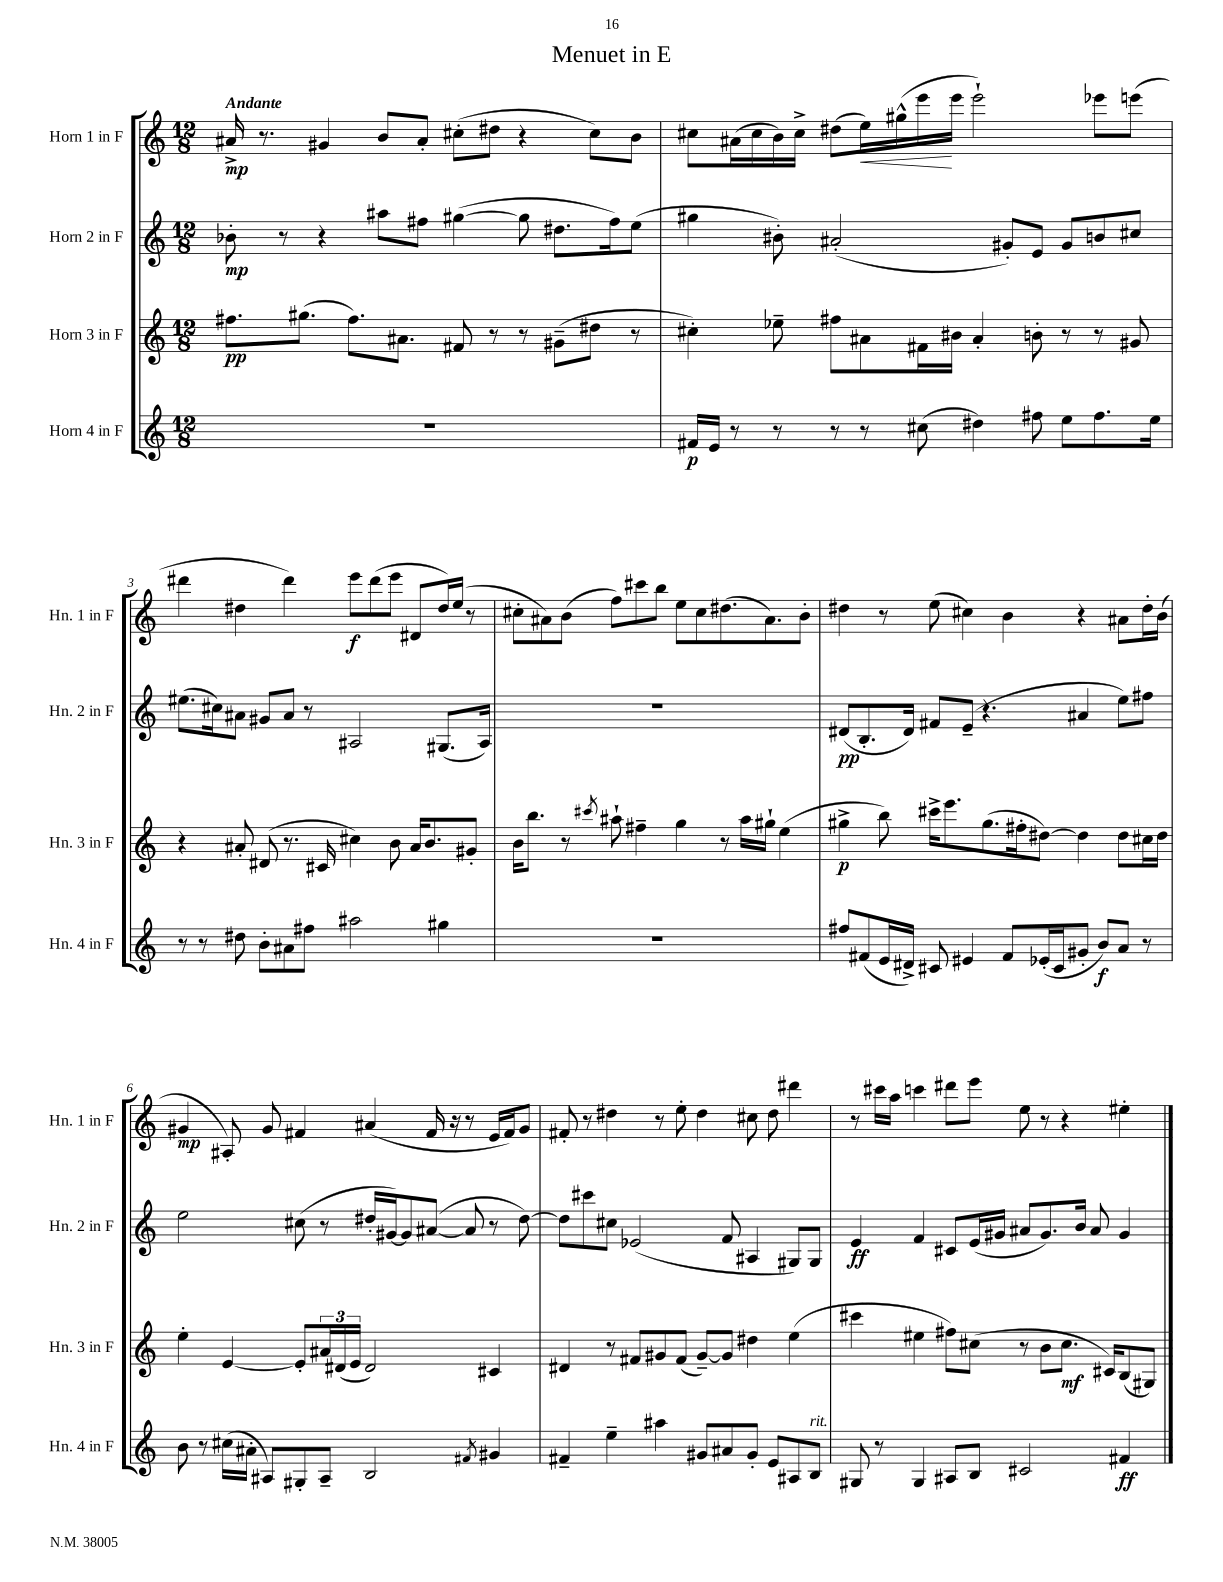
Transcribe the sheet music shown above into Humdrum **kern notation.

**kern	**dynam	**kern	**dynam	**kern	**dynam	**kern	**dynam
*part4	*part4	*part3	*part3	*part2	*part2	*part1	*part1
*staff4	*staff4	*staff3	*staff3	*staff2	*staff2	*staff1	*staff1
*I"Horn 4 in F	*	*I"Horn 3 in F	*	*I"Horn 2 in F	*	*I"Horn 1 in F	*
*I'Hn. 4 in F	*	*I'Hn. 3 in F	*	*I'Hn. 2 in F	*	*I'Hn. 1 in F	*
*clefG2	*	*clefG2	*	*clefG2	*	*clefG2	*
*k[]	*	*k[]	*	*k[]	*	*k[]	*
*M12/8	*	*M12/8	*	*M12/8	*	*M12/8	*
=1	=1	=1	=1	=1	=1	=1	=1
!	!	!	!	!	!	!LO:TX:a:B:t=Andante	!
1.r	.	8.ff#X\L	pp	8b-X'\	mp	16a#X^/	mp
.	.	.	.	.	.	8.r	.
.	.	.	.	8r	.	.	.
.	.	(8.gg#X\J	.	.	.	.	.
.	.	.	.	4r	.	4g#X/	.
.	.	8.ff#\L)	.	.	.	.	.
.	.	.	.	8aa#X\L	.	8b/L	.
.	.	8.a#X\J	.	.	.	.	.
.	.	.	.	8ff#X\J	.	8a#'/J	.
.	.	8f#X/	.	([4gg#X\	.	(8cc#X'\L	.
.	.	8r	.	.	.	8dd#X\J	.
.	.	8r	.	8gg#\]	.	4r	.
.	.	(8g#X~\L	.	8.dd#X\L	.	.	.
.	.	8dd#X\J	.	.	.	8cc#\L)	.
.	.	.	.	16ff#\k)	.	.	.
.	.	8r	.	(8ee\J	.	8b\J	.
=2	=2	=2	=2	=2	=2	=2	=2
16f#X/LL	p	4cc#X'\)	.	4gg#X\	.	8cc#X\L	.
16e/JJ	.	.	.	.	.	.	.
8r	.	.	.	.	.	(16a#X\L	.
.	.	.	.	.	.	16cc#\	.
8r	.	8ee-X~\	.	8b#X'\)	.	16b\)	.
.	.	.	.	.	.	16cc#^\JJ	.
8r	.	8ff#X\L	.	(2a#X'/	.	(8dd#X\L	.
!	!	!	!	!	!	!	!LO:HP:b
8r	.	8a#X\	.	.	.	16ee\L)	<
.	.	.	.	.	.	(16gg#X^^\	.
(8cc#X\	.	16f#X\L	.	.	.	16eee\	.
.	.	16b#X\JJ	.	.	.	16eee\JJ	[
4dd#X\)	.	4a#'/	.	.	.	2eee`\)	.
.	.	.	.	8g#X'/L)	.	.	.
8ff#X\	.	8bn'\	.	8e/J	.	.	.
8ee\L	.	8r	.	8g#/L	.	.	.
8.ff#\	.	8r	.	8bn/	.	8eee-X\L	.
.	.	8g#X/	.	8cc#X/J	.	(8eeen\J	.
16ee\Jk	.	.	.	.	.	.	.
!!LO:LB:g=z
=3	=3	=3	=3	=3	=3	=3	=3
8r	.	4r	.	(8.ee#X\L	.	4ddd#X\	.
8r	.	.	.	.	.	.	.
.	.	.	.	16cc#X\k)	.	.	.
8dd#X\	.	8a#X'/	.	8a#X\J	.	4dd#X\	.
8b'\L	.	(8d#X/	.	8g#X/L	.	.	.
8a#X\	.	8.r	.	8a#/J	.	4ddd#\)	.
8ff#X\J	.	.	.	8r	.	.	.
.	.	16c#X/	.	.	.	.	.
2aa#X\	.	4cc#X\)	.	2A#X/	.	8eee\L	f
.	.	.	.	.	.	(8ddd#\	.
.	.	8b\	.	.	.	8eee\J	.
.	.	16a#/KL	.	.	.	8d#X/L	.
.	.	8.b/	.	.	.	.	.
4gg#X\	.	.	.	(8.G#X/L	.	16dd#/L)	.
.	.	.	.	.	.	(16ee/JJ	.
.	.	8g#X'/J	.	.	.	8r	.
.	.	.	.	16A#/Jk)	.	.	.
=4	=4	=4	=4	=4	=4	=4	=4
1.r	.	16b\KL	.	1.r	.	8cc#X'\L	.
.	.	8.bb\J	.	.	.	.	.
.	.	.	.	.	.	8a#X\)	.
.	.	8r	.	.	.	(8b\J	.
.	.	8qccc#X/	.	.	.	.	.
.	.	8aa#X`\	.	.	.	8ff\L)	.
.	.	4ff#X~\	.	.	.	8ccc#X\	.
.	.	.	.	.	.	8bb\J	.
.	.	4gg\	.	.	.	8ee\L	.
.	.	.	.	.	.	8cc#\	.
.	.	8r	.	.	.	(8.dd#X\	.
.	.	16aa#\LL	.	.	.	.	.
.	.	16gg#X`\JJ	.	.	.	8.a#\)	.
.	.	(4ee\	.	.	.	.	.
.	.	.	.	.	.	8b'\J	.
=5	=5	=5	=5	=5	=5	=5	=5
8ff#X/L	.	4gg#X^\	p	(8d#X/L	pp	4dd#X\	.
(8f#X/	.	.	.	8.B'/	.	.	.
16e/L	.	8bb\)	.	.	.	8r	.
16d#X^/JJ)	.	.	.	16d#/Jk)	.	.	.
8c#X/	.	16ccc#X^\KL	.	8f#X/L	.	(8ee\	.
.	.	8.eee\	.	.	.	.	.
4e#X/	.	.	.	(8e~/J	.	4cc#X\)	.
.	.	(8.gg#\	.	4.r	.	.	.
8f#/L	.	.	.	.	.	4b\	.
.	.	16ff#X'\k	.	.	.	.	.
(16e-X'/L	.	[8dd#X\J)	.	.	.	.	.
16c#/J	.	.	.	.	.	.	.
8g#X'/J	.	4dd#\]	.	4a#X/	.	4r	.
8b/L)	f	.	.	.	.	.	.
8a/J	.	8dd#\L	.	8ee\L)	.	8a#X\L	.
8r	.	16cc#X\L	.	8ff#X\J	.	16dd#'\L	.
.	.	16dd#\JJ	.	.	.	(16b\JJ	.
!!LO:LB:g=z
=6	=6	=6	=6	=6	=6	=6	=6
8b\	.	4ee'\	.	2ee\	.	4g#X/	mp
8r	.	.	.	.	.	.	.
(16cc#X\LL	.	[4e/	.	.	.	8A#X'/)	.
16a#X'\JJ	.	.	.	.	.	.	.
8A#X/L)	.	.	.	.	.	8g#/	.
8G#X'/	.	8e'/L]	.	(8cc#X\	.	4f#X/	.
8A#~/J	.	24a#X/L	.	8r	.	.	.
.	.	(24d#X/	.	.	.	.	.
.	.	24e/JJ	.	.	.	.	.
2B/	.	2d#/)	.	16dd#X'/LL	.	(4a#X/	.
.	.	.	.	[16g#X/J)	.	.	.
.	.	.	.	8g#/]	.	.	.
.	.	.	.	([8a#X/J	.	16f#/	.
.	.	.	.	.	.	16r	.
.	.	.	.	8a#/]	.	8r	.
8qf#X/	.	.	.	.	.	.	.
4g#X/	.	4c#X/	.	8r	.	16e/LL	.
.	.	.	.	.	.	16f#/J)	.
.	.	.	.	[8dd#\)	.	8g#/J	.
=7	=7	=7	=7	=7	=7	=7	=7
4f#X~/	.	4d#X/	.	8dd#\L]	.	8f#X'/	.
.	.	.	.	8ccc#X\	.	8r	.
4ee~\	.	8r	.	8cc#X\J	.	4dd#X\	.
.	.	8f#X/L	.	(2e-X/	.	.	.
4aa#X\	.	8g#X/	.	.	.	8r	.
.	.	(8f#/J	.	.	.	8ee'\	.
8g#X/L	.	[8g#~/L)	.	.	.	4dd#\	.
8a#X/	.	8g#/J]	.	8f/	.	.	.
8g#'/J	.	4dd#X\	.	4A#X/	.	8cc#X\	.
8e/L	.	.	.	.	.	8dd#\	.
8A#X/	.	(4ee\	.	8G#X/L)	.	4ddd#X\	.
!LO:TX:a:i:t=rit.	!	!	!	!	!	!	!
8B/J	.	.	.	8G#/J	.	.	.
=8	=8	=8	=8	=8	=8	=8	=8
8G#X/	.	4ccc#X\	.	4e/	ff	8r	.
8r	.	.	.	.	.	16ccc#X\LL	.
.	.	.	.	.	.	16aa\JJ	.
4G#/	.	4ee#X\	.	4f/	.	4cccn\	.
8A#X/L	.	8ff#X\L)	.	8c#X/L	.	8ddd#X\L	.
8B/J	.	(8cc#X\J	.	(16e/L	.	8eee\J	.
.	.	.	.	16g#X/JJ	.	.	.
2c#X/	.	8r	.	8a#X/L	.	8ee\	.
.	.	8b\L	.	8.g#/)	.	8r	.
.	.	8.cc#\J	mf	.	.	4r	.
.	.	.	.	16b/Jk	.	.	.
.	.	.	.	8a#/	.	.	.
.	.	16c#X/KL)	.	.	.	.	.
4f#X/	ff	(8B/	.	4g#/	.	4ee#X'\	.
.	.	8G#X/J)	.	.	.	.	.
==	==	==	==	==	==	==	==
*-	*-	*-	*-	*-	*-	*-	*-
